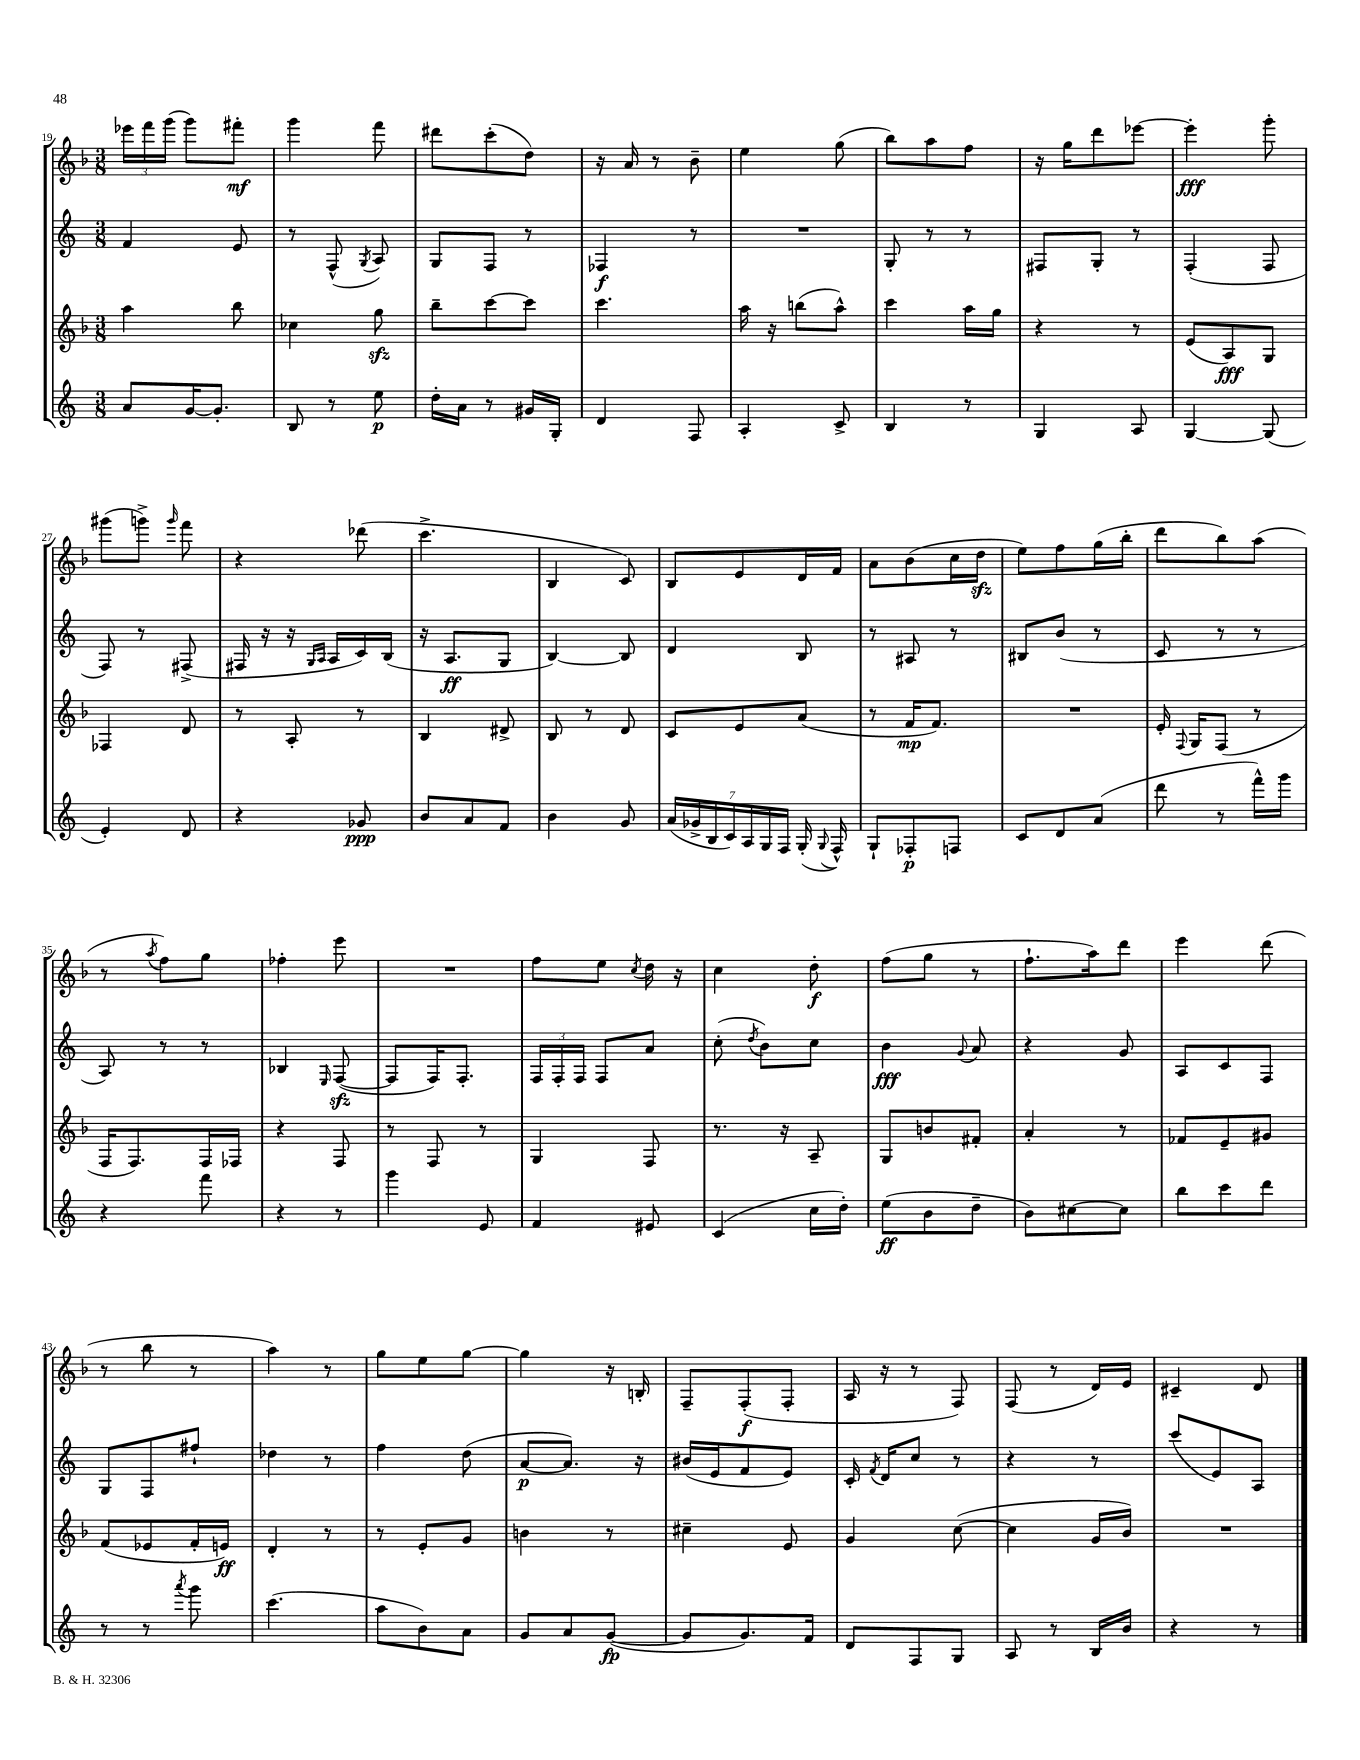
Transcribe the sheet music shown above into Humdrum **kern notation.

**kern	**dynam	**kern	**dynam	**kern	**dynam	**kern	**dynam
*part4	*part4	*part3	*part3	*part2	*part2	*part1	*part1
*staff4	*staff4	*staff3	*staff3	*staff2	*staff2	*staff1	*staff1
*clefG2	*	*clefG2	*	*clefG2	*	*clefG2	*
*k[]	*	*k[b-]	*	*k[]	*	*k[b-]	*
*M3/8	*	*M3/8	*	*M3/8	*	*M3/8	*
=19	=19	=19	=19	=19	=19	=19	=19
8a/L	.	4aa\	.	4f/	.	24eee-X\LL	.
.	.	.	.	.	.	24fff\	.
.	.	.	.	.	.	(24ggg\JJ	.
[16g/K	.	.	.	.	.	8ggg\L)	.
8.g'/J]	.	.	.	.	.	.	.
.	.	8bb-\	.	8e/	.	8fff#X'\J	mf
=20	=20	=20	=20	=20	=20	=20	=20
8B/	.	4cc-X\	.	8r	.	4ggg\	.
8r	.	.	.	(8F^^/	.	.	.
.	.	.	.	8qG/	.	.	.
8ee\	p	8ggzz\	.	8A/)	.	8fff\	.
=21	=21	=21	=21	=21	=21	=21	=21
16dd'\LL	.	8bb-~\L	.	8G/L	.	8ddd#X\L	.
16a\JJ	.	.	.	.	.	.	.
8r	.	[8ccc\	.	8F/J	.	(8ccc'\	.
16g#X/LL	.	8ccc\J]	.	8r	.	8dd\J)	.
16G'/JJ	.	.	.	.	.	.	.
=22	=22	=22	=22	=22	=22	=22	=22
4d/	.	4.ccc\	.	4F-X/	f	16r	.
.	.	.	.	.	.	16a/	.
.	.	.	.	.	.	8r	.
8F/	.	.	.	8r	.	8b-~\	.
=23	=23	=23	=23	=23	=23	=23	=23
4A'/	.	16aa\	.	4.r	.	4ee\	.
.	.	16r	.	.	.	.	.
.	.	(8bbn\L	.	.	.	.	.
8c^/	.	8aa^^\J)	.	.	.	(8gg\	.
=24	=24	=24	=24	=24	=24	=24	=24
4B/	.	4ccc\	.	8G'/	.	8bb-\L)	.
.	.	.	.	8r	.	8aa\	.
8r	.	16aa\LL	.	8r	.	8ff\J	.
.	.	16gg\JJ	.	.	.	.	.
=25	=25	=25	=25	=25	=25	=25	=25
4G/	.	4r	.	8F#X/L	.	16r	.
.	.	.	.	.	.	16gg\KL	.
.	.	.	.	8G'/J	.	8ddd\	.
8A/	.	8r	.	8r	.	[8eee-X\J	.
=26	=26	=26	=26	=26	=26	=26	=26
[4G/	.	(8e/L	.	(4F'/	.	4eee-'\]	fff
.	.	8A/)	fff	.	.	.	.
(8G/]	.	8G/J	.	8F/	.	8ggg'\	.
!!LO:LB:g=z
=27	=27	=27	=27	=27	=27	=27	=27
4e'/)	.	4F-X/	.	8F/)	.	(8ggg#X\L	.
.	.	.	.	8r	.	8gggn^\J)	.
.	.	.	.	.	.	16qqggg/	.
8d/	.	8d/	.	(8F#X^/	.	8fff\	.
=28	=28	=28	=28	=28	=28	=28	=28
4r	.	8r	.	16F#X/	.	4r	.
.	.	.	.	16r	.	.	.
.	.	8A'/	.	16r	.	.	.
.	.	.	.	16qqG/LL	.	.	.
.	.	.	.	16qqA/JJ	.	.	.
.	.	.	.	16A/LL	.	.	.
8g-X/	ppp	8r	.	16c/)	.	(8ddd-X\	.
.	.	.	.	(16B/JJ	.	.	.
=29	=29	=29	=29	=29	=29	=29	=29
8b/L	.	4B-/	.	16r	.	4.ccc^\	.
.	.	.	.	8.A/L	ff	.	.
8a/	.	.	.	.	.	.	.
8f/J	.	8d#X^/	.	8G/J	.	.	.
=30	=30	=30	=30	=30	=30	=30	=30
4b\	.	8B-/	.	[4B/)	.	4B-/	.
.	.	8r	.	.	.	.	.
8g/	.	8d/	.	8B/]	.	8c/)	.
=31	=31	=31	=31	=31	=31	=31	=31
(28a/LL	.	8c/L	.	4d/	.	8B-/L	.
28g-X^/	.	.	.	.	.	.	.
28B/	.	.	.	.	.	.	.
28c/)	.	.	.	.	.	.	.
.	.	8e/	.	.	.	8e/	.
28A/	.	.	.	.	.	.	.
28G/	.	.	.	.	.	.	.
28F/JJ	.	.	.	.	.	.	.
(16G'/	.	(8a/J	.	8B/	.	16d/L	.
8qqG/	.	.	.	.	.	.	.
16F^^/)	.	.	.	.	.	16f/JJ	.
=32	=32	=32	=32	=32	=32	=32	=32
8G`/L	.	8r	.	8r	.	8a\L	.
8F-X'/	p	16f/KL	mp	8A#X/	.	(8b-\	.
.	.	8.f/J)	.	.	.	.	.
8Fn/J	.	.	.	8r	.	16cc\L	.
.	.	.	.	.	.	16ddzz\JJ	.
=33	=33	=33	=33	=33	=33	=33	=33
8c/L	.	4.r	.	8B#X/L	.	8ee\L)	.
8d/	.	.	.	(8b/J	.	8ff\	.
(8a/J	.	.	.	8r	.	(16gg\L	.
.	.	.	.	.	.	16bb-'\JJ	.
=34	=34	=34	=34	=34	=34	=34	=34
8ddd\	.	16e'/	.	8c/	.	8ddd\L	.
.	.	8qqF/	.	.	.	.	.
.	.	16G/KL	.	.	.	.	.
8r	.	(8F/J	.	8r	.	8bb-\)	.
16fff^^\LL)	.	8r	.	8r	.	(8aa\J	.
16ggg\JJ	.	.	.	.	.	.	.
!!LO:LB:g=z
=35	=35	=35	=35	=35	=35	=35	=35
4r	.	16F/KL	.	8A/)	.	8r	.
.	.	8.F/)	.	.	.	.	.
.	.	.	.	.	.	8qaa/	.
.	.	.	.	8r	.	8ff\L)	.
8fff\	.	16F/L	.	8r	.	8gg\J	.
.	.	16F-X/JJ	.	.	.	.	.
=36	=36	=36	=36	=36	=36	=36	=36
4r	.	4r	.	4B-X/	.	4ff-X'\	.
.	.	.	.	16qqE/	.	.	.
8r	.	8F/	.	([8Fzz/	.	8eee\	.
=37	=37	=37	=37	=37	=37	=37	=37
4ggg\	.	8r	.	8F/L]	.	4.r	.
.	.	8F/	.	16F/K)	.	.	.
.	.	.	.	8.F'/J	.	.	.
8e/	.	8r	.	.	.	.	.
=38	=38	=38	=38	=38	=38	=38	=38
4f/	.	4G/	.	24F/LL	.	8ff\L	.
.	.	.	.	24F'/	.	.	.
.	.	.	.	24F/JJ	.	.	.
.	.	.	.	8F/L	.	8ee\J	.
.	.	.	.	.	.	8qcc/	.
8e#X/	.	8F/	.	8a/J	.	16dd\	.
.	.	.	.	.	.	16r	.
=39	=39	=39	=39	=39	=39	=39	=39
(4c/	.	8.r	.	(8cc'\	.	4cc\	.
.	.	.	.	8qdd/	.	.	.
.	.	.	.	8b\L)	.	.	.
.	.	16r	.	.	.	.	.
16cc\LL	.	8A~/	.	8cc\J	.	8dd'\	f
16dd'\JJ)	.	.	.	.	.	.	.
=40	=40	=40	=40	=40	=40	=40	=40
(8ee\L	ff	8G/L	.	4b\	fff	(8ff\L	.
8b\	.	8bn/	.	.	.	8gg\J	.
.	.	.	.	8qqg/	.	.	.
8dd~\J	.	8f#X'/J	.	8a/	.	8r	.
=41	=41	=41	=41	=41	=41	=41	=41
8b\L)	.	4a'/	.	4r	.	8.ff`\L	.
[8cc#X\	.	.	.	.	.	.	.
.	.	.	.	.	.	16aa\k)	.
8cc#\J]	.	8r	.	8g/	.	8ddd\J	.
=42	=42	=42	=42	=42	=42	=42	=42
8bb\L	.	8f-X/L	.	8A/L	.	4eee\	.
8ccc\	.	8e~/	.	8c/	.	.	.
8ddd\J	.	8g#X/J	.	8F/J	.	(8ddd\	.
!!LO:LB:g=z
=43	=43	=43	=43	=43	=43	=43	=43
8r	.	(8f/L	.	8G/L	.	8r	.
8r	.	8e-X/	.	8F/	.	8bb-\	.
8qaaa/	.	.	.	.	.	.	.
8ggg\	.	16f'/L	.	8ff#X`/J	.	8r	.
.	.	16en/JJ)	ff	.	.	.	.
=44	=44	=44	=44	=44	=44	=44	=44
(4.ccc\	.	4d'/	.	4dd-X\	.	4aa\)	.
.	.	8r	.	8r	.	8r	.
=45	=45	=45	=45	=45	=45	=45	=45
8aa\L	.	8r	.	4ff\	.	8gg\L	.
8b\)	.	8e'/L	.	.	.	8ee\	.
8a\J	.	8g/J	.	(8dd\	.	[8gg\J	.
=46	=46	=46	=46	=46	=46	=46	=46
8g/L	.	4bn\	.	[8a/L	p	4gg\]	.
8a/	.	.	.	8.a/J])	.	.	.
([8g/J	fp	8r	.	.	.	16r	.
.	.	.	.	16r	.	16Bn'/	.
=47	=47	=47	=47	=47	=47	=47	=47
8g/L]	.	4cc#X~\	.	(16b#X/LL	.	8F~/L	.
.	.	.	.	16e/J	.	.	.
8.g/)	.	.	.	8f/	.	(8F'/	f
.	.	8e/	.	8e/J)	.	8F'/J	.
16f/Jk	.	.	.	.	.	.	.
=48	=48	=48	=48	=48	=48	=48	=48
8d/L	.	4g/	.	16c'/	.	16A/	.
.	.	.	.	8qf/	.	.	.
.	.	.	.	16d/KL	.	16r	.
8F/	.	.	.	8cc/J	.	8r	.
8G/J	.	([8cc\	.	8r	.	8F/)	.
=49	=49	=49	=49	=49	=49	=49	=49
8A/	.	4cc\]	.	4r	.	(8F/	.
8r	.	.	.	.	.	8r	.
16B/LL	.	16g/LL	.	8r	.	16d/LL)	.
16b/JJ	.	16b-/JJ)	.	.	.	16e/JJ	.
=50	=50	=50	=50	=50	=50	=50	=50
4r	.	4.r	.	(8ccc/L	.	4c#X~/	.
.	.	.	.	8e/)	.	.	.
8r	.	.	.	8A/J	.	8d/	.
==	==	==	==	==	==	==	==
*-	*-	*-	*-	*-	*-	*-	*-
